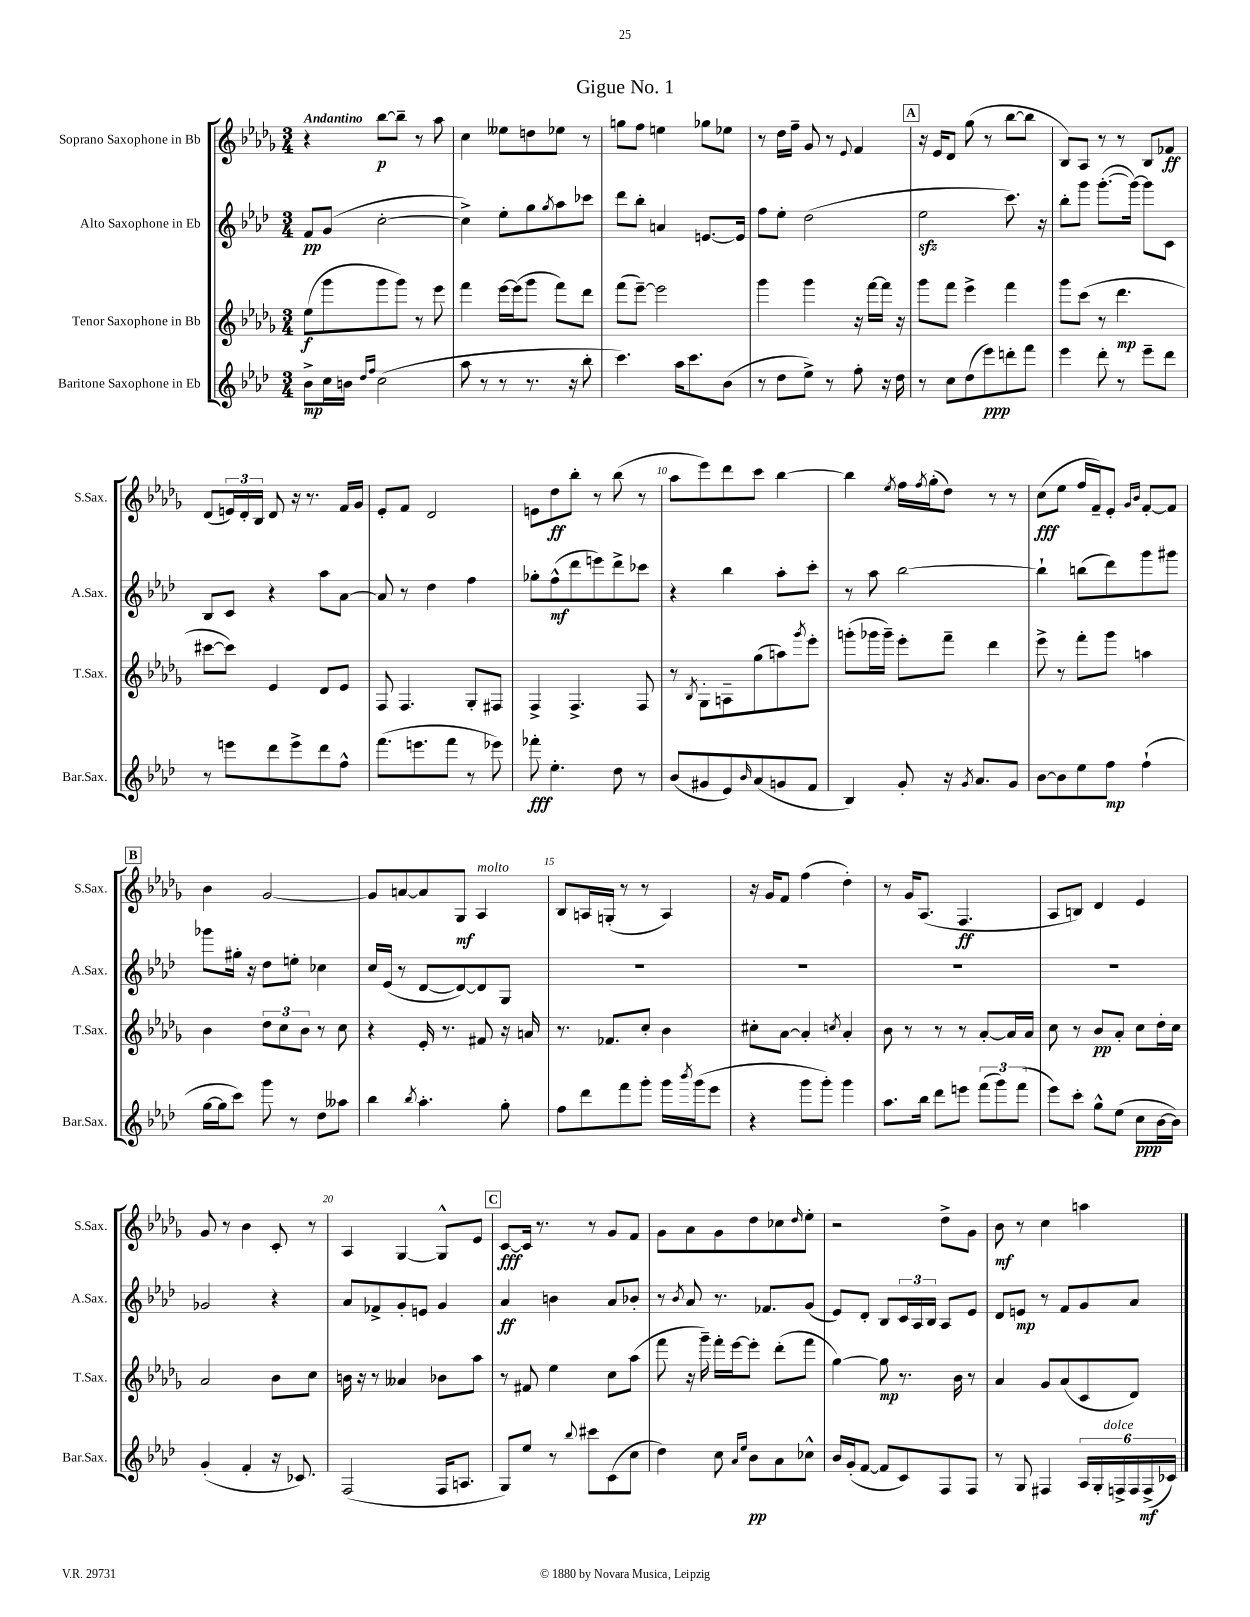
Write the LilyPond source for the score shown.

\header { title = "Gigue No. 1" }
<<
\new StaffGroup <<
\new Staff = "s0" \with { instrumentName = "Soprano Saxophone in Bb" shortInstrumentName = "S.Sax." } {
    \clef treble \key des \major \numericTimeSignature \time 3/4 \tempo "Andantino"
    r4 bes''8~\p bes''8-- r8 aes''8 |
    c''4 eeses''8 d''8 ees''8 r8 |
    g''8 f''8 e''4 ges''8 ees''8 |
    r8 des''16 f''16-- ges'8 r8 \appoggiatura { ees'8 } f'4 |
    \mark \markup { \box "A" } r16 ees'16 des'8 ges''8( r8 bes''8~ bes''8 |
    bes8) aes8 r8 r8 bes8 fes'8\ff |
    des'8( \tuplet 3/2 { e'16) des'16-. bes16 } des'8 r16 r8. f'16 ges'16 |
    ees'8-. f'8 des'2 |
    e'8 des''8\ff bes''8-. r8 bes''8( r8 |
    aes''8 ees'''8) des'''8 c'''8 bes''4~ |
    bes''4 \acciaccatura { ees''8 } f''16 \acciaccatura { f''8 } ges''16-.( des''8) r8 r8 |
    c''8\fff( ees''8 f''16 f'16--) ees'8-. \grace { ges'16 bes'16 } f'8~-. f'8 |
    \mark \markup { \box "B" } bes'4 ges'2~ |
    ges'8 a'8~ a'8 ges8\mf aes4^\markup { \italic "molto" } |
    bes8 a16 g16-.( r8 r8 a4) |
    r16 ges'16 f'8 f''4( des''4-.) |
    r8 ges'16 aes8.( f4.\ff |
    aes8 b8) des'4 ees'4 |
    ges'8 r8 bes'4 c'8-. r8 |
    aes4 ges4~ ges8-^ ees'8 |
    \mark \markup { \box "C" } c'8~\fff c'16 r8. r8 ges'8 f'8 |
    ges'8 aes'8 ges'8 des''8 ces''8 \grace { des''16 } ees''8-. |
    r2 des''8-> ges'8 |
    bes'8\mf r8 c''4 a''4 \bar "|." |
}
\new Staff = "s1" \with { instrumentName = "Alto Saxophone in Eb" shortInstrumentName = "A.Sax." } {
    \clef treble \key aes \major \numericTimeSignature \time 3/4
    f'8\pp g'8( c''2~-. |
    c''4->) ees''8-. g''8 \acciaccatura { g''8 } aes''8 ces'''8 |
    des'''8 bes''8-. a'4 e'8.~ e'16 |
    f''8 ees''8-. des''2( |
    \mark \markup { \box "A" } ees''2\sfz c'''8.) r16 |
    bes''8-. g'''8 g'''8.~-.( g'''16~) g'''8 c'8 |
    bes8 c'8 r4 aes''8 aes'8~ |
    aes'8 r8 des''4 f''4 |
    ges''8-. f''8-^\mf( des'''8 e'''8) des'''8-> ces'''8 |
    r4 bes''4 aes''8-. c'''8-. |
    r8 aes''8 bes''2~ |
    bes''4-! b''8( des'''8) g'''8 gis'''8 |
    \mark \markup { \box "B" } ges'''8 gis''16-. r16 des''8 e''8-. ces''4 |
    c''16 ees'16( r8 des'8~ des'8~) des'8 g8 |
    R2. |
    R2. |
    R2. |
    R2. |
    ges'2 r4 |
    aes'8 fes'8-> g'8-. e'8 g'4 |
    \mark \markup { \box "C" } aes'4\ff b'4 aes'8 bes'8-. |
    r8 \acciaccatura { bes'8 } aes'8 r8. fes'8. g'8( |
    ees'8) des'8-. bes8 \tuplet 3/2 { c'16 aes16 bes16 } aes8 ees'8 |
    des'8 e'8\mp r8 f'8 g'8 aes'8 \bar "|." |
}
\new Staff = "s2" \with { instrumentName = "Tenor Saxophone in Bb" shortInstrumentName = "T.Sax." } {
    \clef treble \key des \major \numericTimeSignature \time 3/4
    ees''8\f( ges'''8 ges'''8 ges'''8) r8 ees'''8 |
    f'''4 ees'''16~ ees'''16( ges'''8 f'''8) des'''8 |
    f'''8( ees'''8~--) ees'''2 |
    ges'''4 ges'''4 r16 f'''16~ f'''16 r16 |
    \mark \markup { \box "A" } ges'''8 f'''8 ees'''4-> f'''4 |
    ges'''8 c'''8( r8 des'''4.\mp |
    cis'''8~ cis'''8) ees'4 des'8 ees'8 |
    f8 f4. ges8-. fis8 |
    f4-> f4.-> f8 |
    r8 \acciaccatura { bes8 } ges8-. a8-- ges''8( a''8) \acciaccatura { ges'''8 } ees'''8-. |
    g'''8-.( ges'''16 ges'''16--) ees'''8-. f'''8-- des'''4 |
    ees'''8-> r8 f'''8-. ges'''8 a''4 |
    \mark \markup { \box "B" } bes'4 \tuplet 3/2 { des''8 c''8 bes'8 } r8 c''8 |
    r4 ees'16-. r8. fis'8 r16 a'16 |
    r8. fes'8. c''8-. bes'4 |
    cis''8-. aes'8~ aes'4-. \acciaccatura { c''8 } aes'4-. |
    bes'8 r8 r8 r8 aes'8~-. aes'16 aes'16 |
    c''8 r8 bes'8\pp aes'8-. c''8 des''16-. c''16 |
    aes'2 bes'8 c''8 |
    b'16 r16 r8 aeses'4 bes'8 aes''8 |
    \mark \markup { \box "C" } r8 fis'8 ees''4 c''8 aes''8( |
    f'''8 r16 ges'''16--) f'''16-. ees'''16~ ees'''8-. des'''8-.( f'''8 |
    ges''4~) ges''8\mp r8. bes'16 r8 |
    aes'4 ges'8 aes'8( c'8 des'8) \bar "|." |
}
\new Staff = "s3" \with { instrumentName = "Baritone Saxophone in Eb" shortInstrumentName = "Bar.Sax." } {
    \clef treble \key aes \major \numericTimeSignature \time 3/4
    bes'8->\mp c''16 b'16 \grace { des''16 f''16 } c''2( |
    aes''8 r8 r8 r8. r16 bes''8-. |
    c'''4.) aes''16 c'''8. bes'8( |
    r8 des''8 ees''8->) r8 f''8-. r16 des''16 |
    \mark \markup { \box "A" } r8 c''8 des''8( ees'''8\ppp) d'''8-. f'''8 |
    ees'''4 des'''8-. r8 ees'''8-- des'''8 |
    r8 e'''8 des'''8 e'''8-> des'''8 f''8-^ |
    f'''8.( e'''8. f'''8 r8 ees'''8) |
    fes'''8-.\fff ees''4.-. des''8 r8 |
    bes'8( gis'8 ees'8) \grace { bes'16 } aes'8( g'8 f'8 |
    bes4) g'8-. r16 \acciaccatura { g'8 } aes'8. g'8 |
    bes'8~ bes'8 ees''8 f''8\mp f''4-!( |
    \mark \markup { \box "B" } g''16~ g''16 c'''8) g'''8 r8 des''8 aeses''8 |
    bes''4 \acciaccatura { bes''8 } aes''4.-. g''8-. |
    f''8 des'''8 f'''8 g'''8-. g'''16 \acciaccatura { bes'''8 } g'''16( ees'''8 |
    r4 g'''8 g'''8-.) g'''4 |
    aes''8. bes''16 des'''8 e'''8 \tuplet 3/2 { f'''8( g'''8) f'''8( } |
    ees'''8) c'''8-. g''8-^ ees''8( c''8\ppp bes'16~ bes'16) |
    g'4-.( f'4-. r16 ces'8.) |
    f2( f16 a8. |
    \mark \markup { \box "C" } g8) ees''8 r8 \appoggiatura { bes''8 } cis'''8 c'8( c''8 |
    des''4) c''8 \grace { aes'16 ees''16 } bes'8\pp aes'8 ces''8-^ |
    bes'16 g'16-.( f'8~ f'8 c'8) f8 f8 |
    r8 g8 fis4 \tuplet 6/4 { aes16 g16-. f16->^\markup { \italic "dolce" } f16 f16->\mf( ces'16) } \bar "|." |
}
>>
>>
\layout { \context { \Score \override BarNumber.break-visibility = ##(#f #t #t) barNumberVisibility = #(every-nth-bar-number-visible 5) } }
